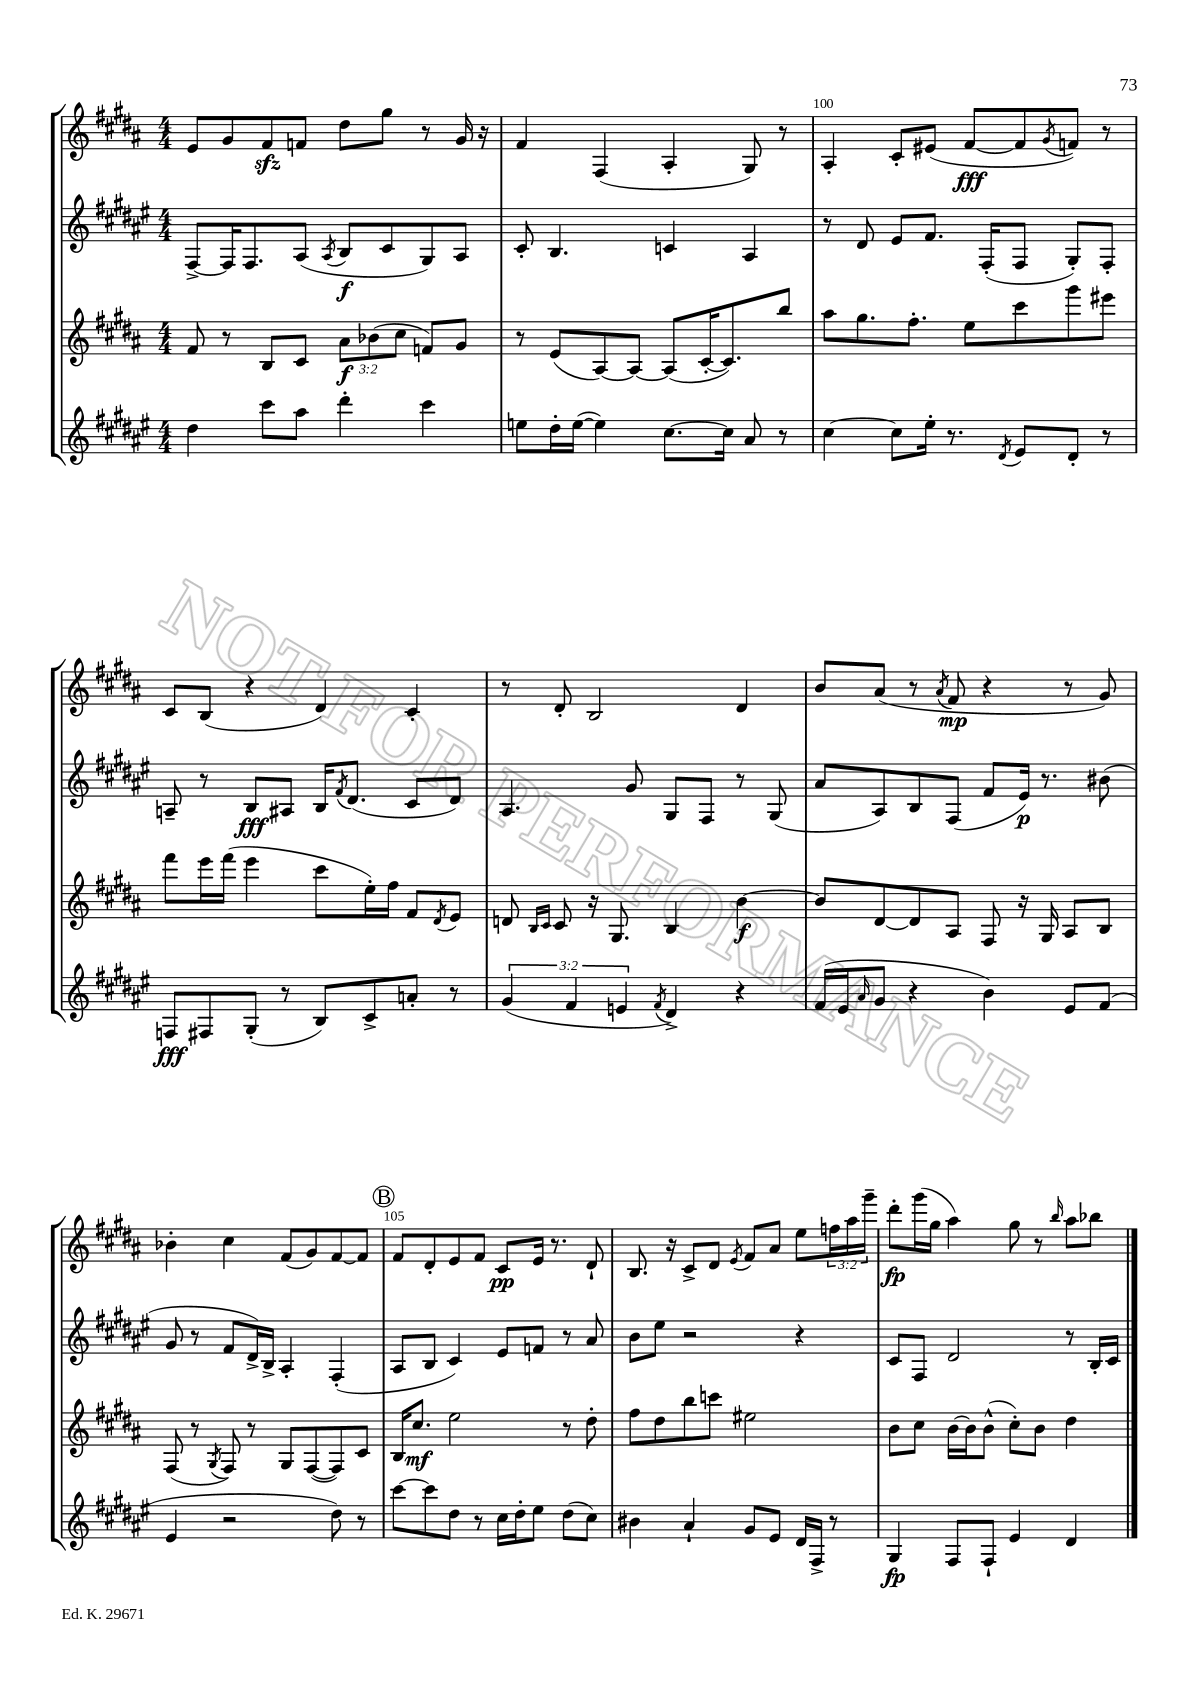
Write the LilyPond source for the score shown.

<<
\new StaffGroup <<
\new Staff = "s0" {
    \clef treble \key b \major \numericTimeSignature \time 4/4 \override Staff.TupletNumber.text = #tuplet-number::calc-fraction-text
    e'8 gis'8 fis'8\sfz f'8 dis''8 gis''8 r8 gis'16 r16 |
    fis'4 fis4( ais4-. gis8) r8 |
    ais4-. cis'8-. eis'8( fis'8~\fff fis'8 \acciaccatura { gis'8 } f'8) r8 |
    cis'8 b8( r4 dis'4) cis'4-. |
    r8 dis'8-. b2 dis'4 |
    b'8 ais'8( r8 \acciaccatura { ais'8 } fis'8\mp r4 r8 gis'8) |
    bes'4-. cis''4 fis'8( gis'8) fis'8~ fis'8 |
    \mark \markup { \circle "B" } fis'8 dis'8-. e'8 fis'8 cis'8\pp e'16 r8. dis'8-! |
    b8. r16 cis'8-> dis'8 \acciaccatura { e'8 } fis'8 ais'8 e''8 \tuplet 3/2 { f''16 ais''16 gis'''16-- } |
    dis'''8-.\fp gis'''16( gis''16 ais''4) gis''8 r8 \grace { b''16 } ais''8 bes''8 \bar "|." |
}
\new Staff = "s1" {
    \clef treble \key fis \major \numericTimeSignature \time 4/4
    fis8~-> fis16 fis8. ais8( \acciaccatura { ais8 } b8\f cis'8 gis8) ais8 |
    cis'8-. b4. c'4 ais4 |
    r8 dis'8 eis'8 fis'8. fis16-.( fis8 gis8-.) fis8-. |
    a8-- r8 b8\fff ais8 b16 \acciaccatura { fis'8 } dis'8.( cis'8 dis'8) |
    ais4. gis'8 gis8 fis8 r8 gis8( |
    ais'8 ais8) b8 fis8( fis'8 eis'16\p) r8. bis'8( |
    gis'8 r8 fis'8 dis'16->) b16-> ais4-. fis4-.( |
    \mark \markup { \circle "B" } ais8 b8 cis'4) eis'8 f'8 r8 ais'8 |
    b'8 eis''8 r2 r4 |
    cis'8 fis8 dis'2 r8 b16-. cis'16 \bar "|." |
}
\new Staff = "s2" {
    \clef treble \key b \major \numericTimeSignature \time 4/4 \override Staff.TupletNumber.text = #tuplet-number::calc-fraction-text
    fis'8 r8 b8 cis'8 \tuplet 3/2 { ais'8\f bes'8( cis''8 } f'8) gis'8 |
    r8 e'8( ais8~) ais8~ ais8( cis'16~-. cis'8.) b''8 |
    ais''8 gis''8. fis''8.-. e''8 cis'''8 gis'''8 eis'''8 |
    fis'''8 e'''16 fis'''16( e'''4 cis'''8 e''16-.) fis''16 fis'8 \acciaccatura { dis'8 } e'8 |
    d'8 \grace { b16 cis'16 } cis'8 r16 gis8. b4 b'4~\f |
    b'8 dis'8~ dis'8 ais8 fis8 r16 gis16 ais8 b8 |
    fis8( r8 \acciaccatura { gis8 } fis8) r8 gis8 fis8~( fis8) cis'8 |
    \mark \markup { \circle "B" } b16 cis''8.\mf e''2 r8 dis''8-. |
    fis''8 dis''8 b''8 c'''8 eis''2 |
    b'8 cis''8 b'16~ b'16 b'8-^( cis''8-.) b'8 dis''4 \bar "|." |
}
\new Staff = "s3" {
    \clef treble \key fis \major \numericTimeSignature \time 4/4 \override Staff.TupletNumber.text = #tuplet-number::calc-fraction-text
    dis''4 cis'''8 ais''8 dis'''4-. cis'''4 |
    e''8 dis''16-. e''16~( e''4) cis''8.~ cis''16 ais'8 r8 |
    cis''4~ cis''8 eis''16-. r8. \acciaccatura { dis'8 } eis'8 dis'8-. r8 |
    f8\fff fis8 gis8-.( r8 b8) cis'8-> a'8-. r8 |
    \tuplet 3/2 { gis'4( fis'4 e'4 } \acciaccatura { fis'8 } dis'4->) r4 |
    fis'16( eis'16 \grace { ais'16 } gis'8 r4 b'4) eis'8 fis'8( |
    eis'4 r2 dis''8) r8 |
    \mark \markup { \circle "B" } cis'''8~ cis'''8 dis''8 r8 cis''16 dis''16-. eis''8 dis''8( cis''8) |
    bis'4 ais'4-! gis'8 eis'8 dis'16 fis16-> r8 |
    gis4\fp fis8 fis8-! eis'4 dis'4 \bar "|." |
}
>>
>>
\layout { \context { \Score currentBarNumber = #98 \override BarNumber.break-visibility = ##(#f #t #t) barNumberVisibility = #(every-nth-bar-number-visible 5) } }
